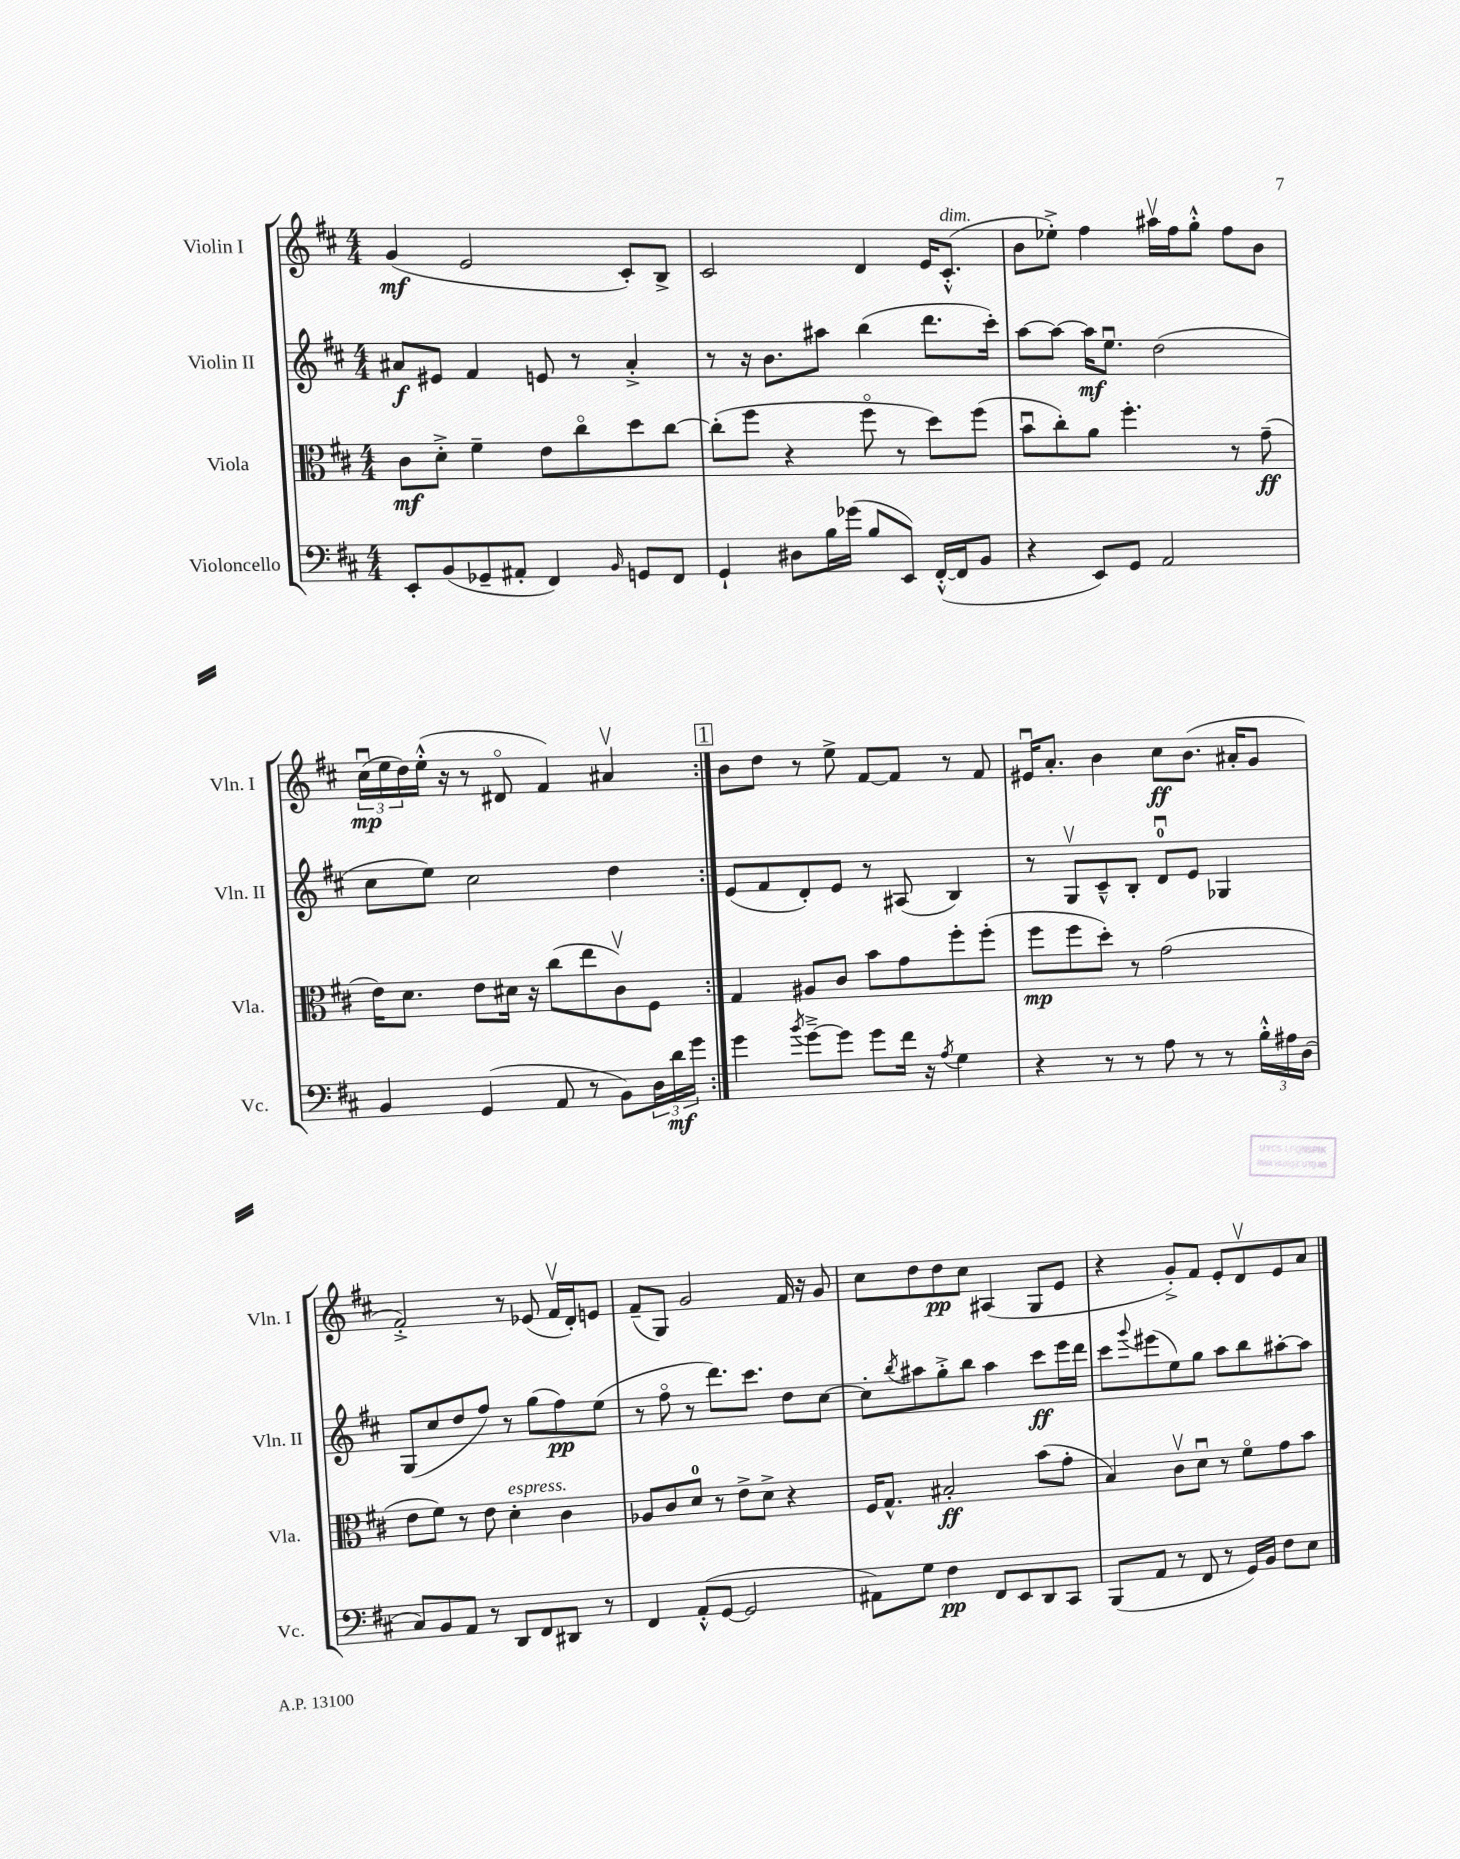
<<
\new StaffGroup <<
\new Staff = "s0" \with { instrumentName = "Violin I" shortInstrumentName = "Vln. I" } {
    \clef treble \key d \major \numericTimeSignature \time 4/4
    \repeat volta 2 { g'4\mf( e'2 cis'8-.) b8-> |
    cis'2 d'4 e'16 cis'8.-.-^^\markup { \italic "dim." }( |
    b'8 ees''8-.->) fis''4 ais''16\upbow fis''16 g''8-.-^ fis''8 b'8 |
    \tuplet 3/2 { cis''16\downbow\mp( e''16 d''16) } e''16-.-^( r16 r8 dis'8\flageolet fis'4) ais'4\upbow | }
    \mark \markup { \box "1" } b'8 d''8 r8 e''8-> fis'8~ fis'8 r8 fis'8 |
    eis'16\downbow a'8.-. b'4 cis''8\ff b'8.( ais'16-. g'8 |
    fis'2-.->) r8 ees'8( fis'16\upbow d'16-.) e'8 |
    fis'8--( g8) g'2 fis'16 r16 g'8 |
    cis''8 d''8 d''8\pp cis''8 ais4( g8 e'8 |
    r4 g'8-.->) fis'8 e'8-. d'8\upbow e'8 a'8 \bar "|." |
}
\new Staff = "s1" \with { instrumentName = "Violin II" shortInstrumentName = "Vln. II" } {
    \clef treble \key d \major \numericTimeSignature \time 4/4
    \repeat volta 2 { ais'8\f eis'8 fis'4 e'8 r8 ais'4-.-> |
    r8 r16 b'8. ais''8 b''4( d'''8. cis'''16-.) |
    a''8~ a''8~ a''16\mf e''8.\downbow d''2( |
    cis''8 e''8) cis''2 d''4 | }
    \mark \markup { \box "1" } e'8( fis'8 d'8-.) e'8 r8 ais8( b4) |
    r8 g8\upbow cis'8---^ b8-. d'8-0\downbow e'8 ges4 |
    g8( cis''8 d''8 fis''8) r8 g''8( fis''8\pp) e''8( |
    r8 fis''8\flageolet r8 d'''8.) cis'''8. d''8 cis''8~ |
    cis''8-. \acciaccatura { b''8 } ais''8 g''8-.-> b''8 ais''4 cis'''8\ff e'''16 d'''16 |
    cis'''8 \appoggiatura { g'''8 } eis'''8( e''8) g''8 a''8 b''8 ais''8~-. ais''8 \bar "|." |
}
\new Staff = "s2" \with { instrumentName = "Viola" shortInstrumentName = "Vla." } {
    \clef alto \key d \major \numericTimeSignature \time 4/4
    \repeat volta 2 { cis'8\mf d'8-.-> fis'4-- e'8 cis''8\flageolet d''8 cis''8~ |
    cis''8-.( fis''8 r4 fis''8\flageolet r8 d''8) fis''8( |
    b'8\downbow cis''8-.) a'8 fis''4.-. r8 g'8--\ff( |
    e'16) d'8. e'8 dis'16 r16 cis''8( e''8 cis'8\upbow) fis8 | }
    \mark \markup { \box "1" } g4 ais8 cis'8 b'8 g'8 fis''8-. fis''8-.( |
    fis''8\mp fis''8 d''8-.) r8 g'2( |
    e'8 fis'8) r8 e'8 d'4-.^\markup { \italic "espress." } cis'4 |
    aes8 cis'8 d'8-0 r8 e'8-> d'8-> r4 |
    fis16 g8.-^ bis2-.\ff b'8( g'8-. |
    b4) cis'8\upbow d'8\downbow r8 fis'8\flageolet g'8 b'8 \bar "|." |
}
\new Staff = "s3" \with { instrumentName = "Violoncello" shortInstrumentName = "Vc." } {
    \clef bass \key d \major \numericTimeSignature \time 4/4
    \repeat volta 2 { e,8-. b,8( ges,8-- ais,8-. fis,4) \grace { b,16 } g,8 fis,8 |
    g,4-! dis8 b16 ges'16( b8 e,8) fis,16~-.-^( fis,16 b,8 |
    r4 e,8) g,8 a,2 |
    b,4 g,4( a,8 r8 b,8) \tuplet 3/2 { d16 d'16\mf g'16 } | }
    \mark \markup { \box "1" } g'4 \acciaccatura { b'8 } g'8~---> g'8 g'8 fis'16 r16 \acciaccatura { a8 } g4 |
    r4 r8 r8 a8 r8 r8 \tuplet 3/2 { b16-.-^ ais16 d16( } |
    cis8) b,8 a,8 r8 d,8 fis,8 dis,8 r8 |
    fis,4 a,8-.-^( g,8~ g,2 |
    ais,8) g8 fis4\pp fis,8 e,8 d,8 cis,8 |
    b,,8( a,8 r8 fis,8 r8 g,16) b,16 fis8 e8 \bar "|." |
}
>>
>>
\layout { \context { \Score \remove "Bar_number_engraver" } }
